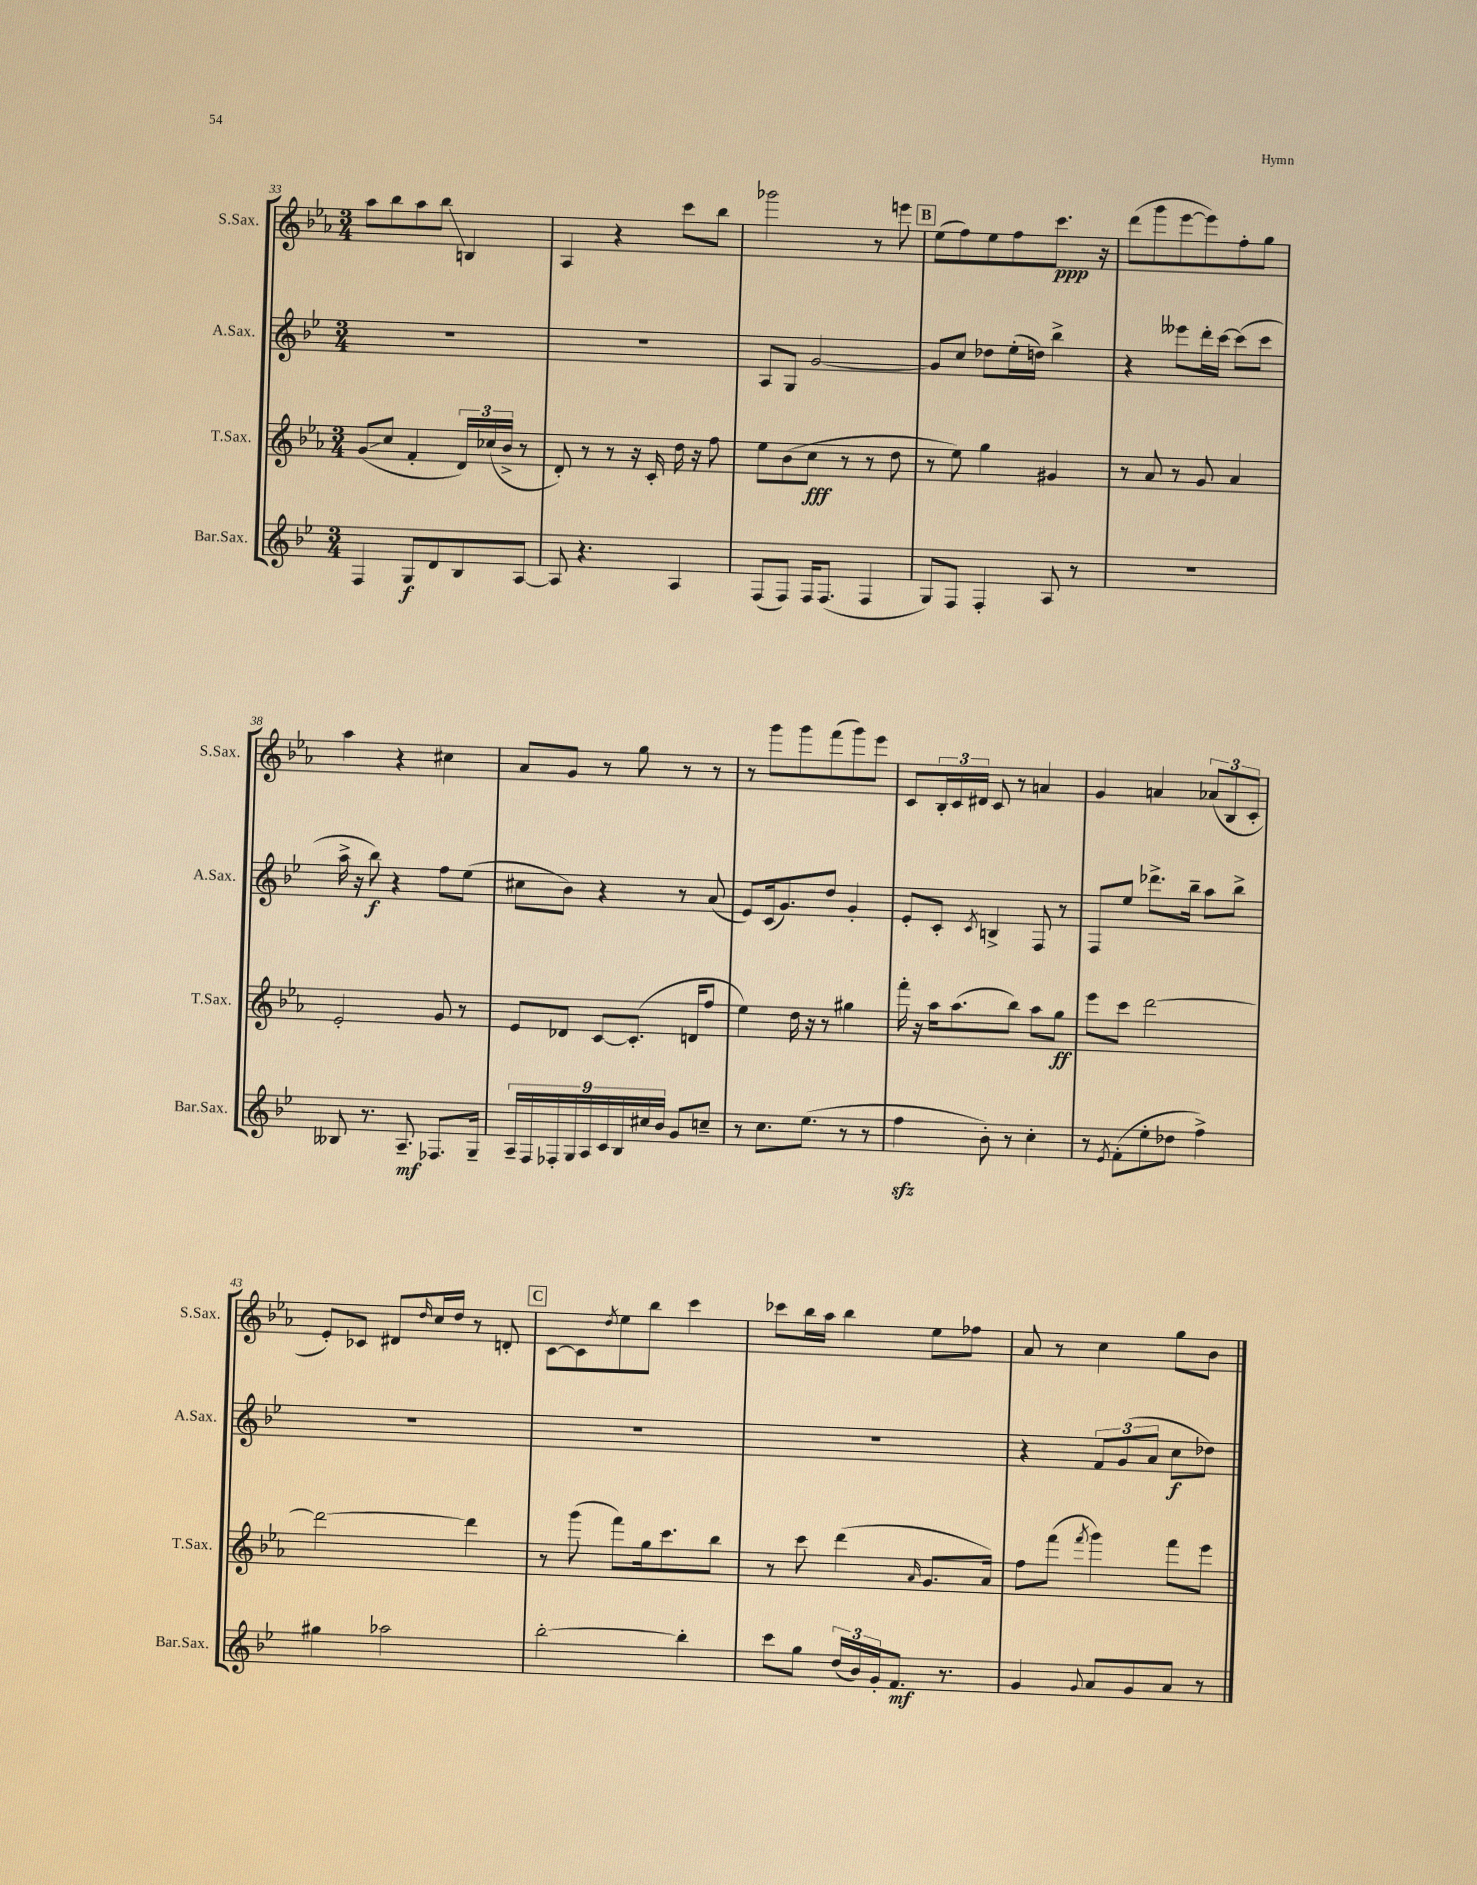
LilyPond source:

<<
\new StaffGroup <<
\new Staff = "s0" \with { instrumentName = "S.Sax." shortInstrumentName = "S.Sax." } {
    \clef treble \key ees \major \numericTimeSignature \time 3/4
    aes''8 bes''8 aes''8 bes''8\glissando b4 |
    aes4 r4 c'''8 bes''8 |
    ges'''2 r8 e'''8 |
    \mark \markup { \box "B" } ees''8( f''8) ees''8 f''8 c'''8.\ppp r16 |
    d'''8( g'''8 ees'''8~ ees'''8) f''8-. g''8 |
    aes''4 r4 cis''4 |
    aes'8 g'8 r8 g''8 r8 r8 |
    r8 g'''8 g'''8 f'''8( g'''8) ees'''8 |
    c'8 \tuplet 3/2 { bes16-. c'16 dis'16 } c'8 r8 a'4 |
    g'4 a'4 \tuplet 3/2 { aes'8( bes8 c'8-. } |
    ees'8-.) ces'8 dis'8 \grace { d''16 } c''16 d''16 r8 d'8-. |
    \mark \markup { \box "C" } c'8~ c'8 \acciaccatura { d''8 } ees''8 bes''8 c'''4 |
    ces'''8 bes''16 aes''16 bes''4 ees''8 fes''8 |
    aes'8 r8 c''4 g''8 bes'8 \bar "|." |
}
\new Staff = "s1" \with { instrumentName = "A.Sax." shortInstrumentName = "A.Sax." } {
    \clef treble \key bes \major \numericTimeSignature \time 3/4
    R2. |
    R2. |
    a8 g8 g'2~ |
    \mark \markup { \box "B" } g'8 c''8 des''8 ees''16-.( d''16) bes''4-> |
    r4 eeses'''8 d'''16-. c'''16~ c'''8( c'''8 |
    a''16-> r16 bes''8\f) r4 f''8 ees''8( |
    cis''8 bes'8) r4 r8 a'8( |
    ees'8) c'16( g'8.) d''8 g'4-. |
    ees'8-. c'8-. \acciaccatura { c'8 } b4-> f8 r8 |
    f8 ees''8 des'''8.-> bes''16-- a''8 bes''8-> |
    R2. |
    \mark \markup { \box "C" } R2. |
    R2. |
    r4 \tuplet 3/2 { f'8 g'8( a'8 } c''8\f des''8) \bar "|." |
}
\new Staff = "s2" \with { instrumentName = "T.Sax." shortInstrumentName = "T.Sax." } {
    \clef treble \key ees \major \numericTimeSignature \time 3/4
    g'8\glissando( c''8 f'4-. \tuplet 3/2 { d'16) ces''16( bes'16-> } r8 |
    d'8-.) r8 r8 r16 c'16-. d''16 r16 f''8 |
    ees''8 bes'8( c''8\fff r8 r8 d''8 |
    \mark \markup { \box "B" } r8 ees''8) g''4 gis'4 |
    r8 aes'8 r8 g'8 aes'4 |
    ees'2-. g'8 r8 |
    ees'8 des'8 c'8~ c'8.-.( d'16 f''8 |
    ees''4) d''16 r16 r8 gis''4 |
    f'''16-. r16 aes''16 aes''8.( bes''8) aes''8 g''8\ff |
    ees'''8 c'''8 d'''2~ |
    d'''2~ d'''4 |
    \mark \markup { \box "C" } r8 g'''8( f'''8) g''16 c'''8. bes''8 |
    r8 c'''8 d'''4( \grace { aes'16 } g'8. aes'16) |
    f''8 f'''8( \acciaccatura { f'''8 } g'''4) f'''8 ees'''8 \bar "|." |
}
\new Staff = "s3" \with { instrumentName = "Bar.Sax." shortInstrumentName = "Bar.Sax." } {
    \clef treble \key bes \major \numericTimeSignature \time 3/4
    f4 g8\f d'8 bes8 a8~ |
    a8 r4. a4 |
    f8( f8) f16 f8.( f4 |
    \mark \markup { \box "B" } g8) f8 f4-. a8 r8 |
    R2. |
    beses8 r8. a8.--\mf fes8. g16-- |
    \tuplet 9/8 { a16-- f16 fes16-. g16 a16 c'16 bes16 cis''16 bes'16 } g'8 c''8-- |
    r8 c''8. ees''8.( r8 r8 |
    f''4\sfz bes'8-.) r8 c''4-. |
    r8 \acciaccatura { ees'8 } f'8-.( ees''8-. des''8 f''4->) |
    gis''4 aes''2 |
    \mark \markup { \box "C" } bes''2~-. bes''4-. |
    c'''8 g''8 \tuplet 3/2 { d''16( bes'16) g'16-. } f'8.\mf r8. |
    g'4 \appoggiatura { g'8 } a'8 g'8 a'8 r8 \bar "|." |
}
>>
>>
\layout { \context { \Score currentBarNumber = #33 } }
